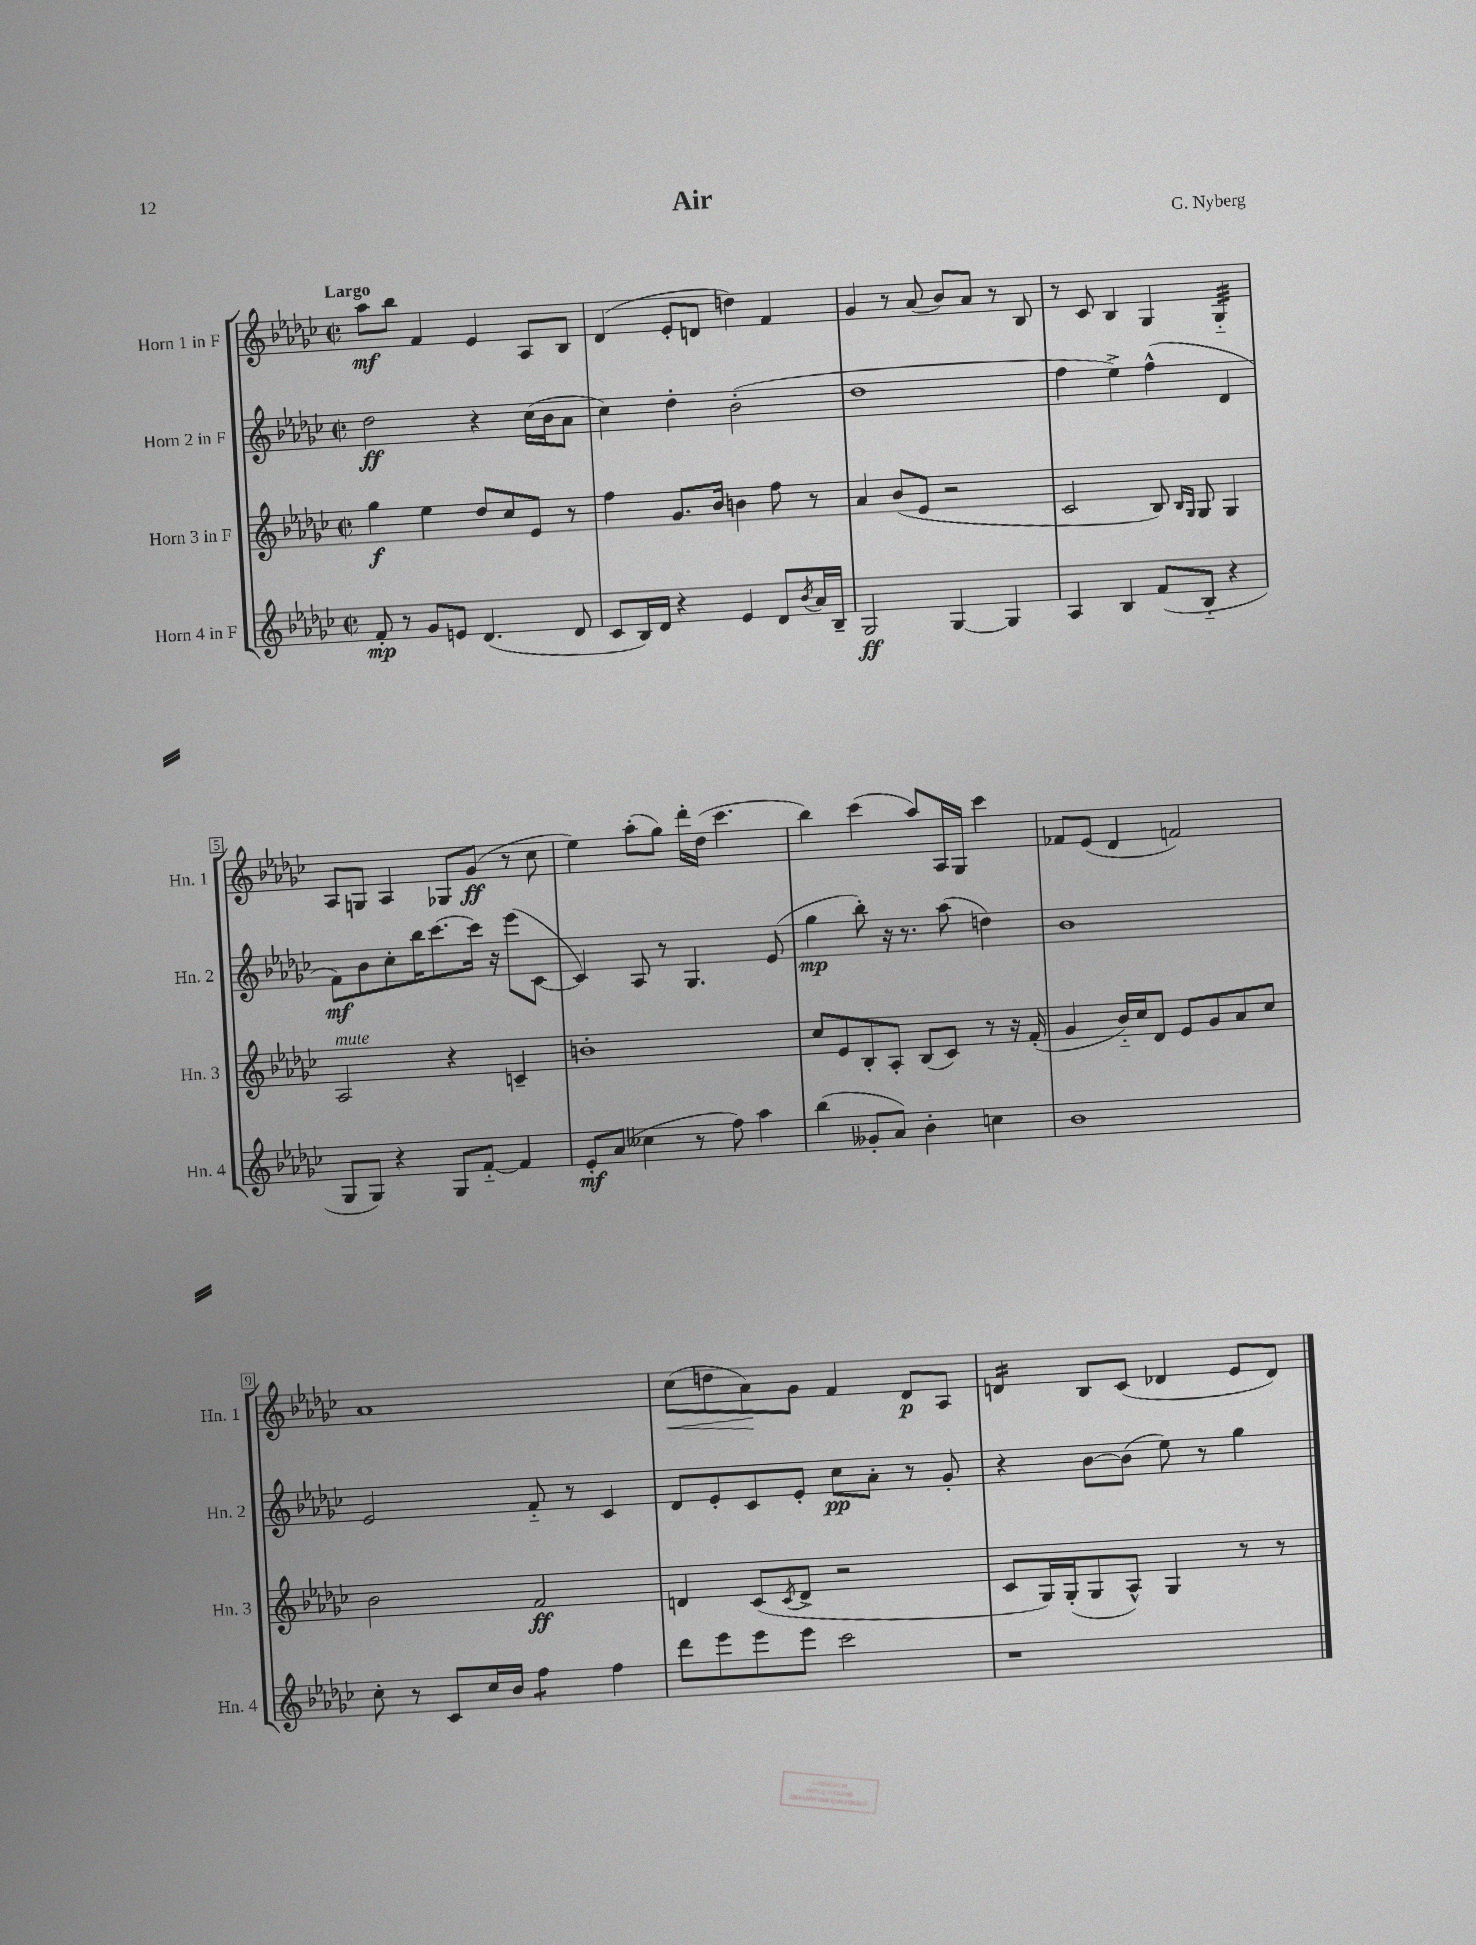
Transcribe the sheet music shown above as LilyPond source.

\header { title = "Air" composer = "G. Nyberg" }
<<
\new StaffGroup <<
\new Staff = "s0" \with { instrumentName = "Horn 1 in F" shortInstrumentName = "Hn. 1" } {
    \clef treble \key ges \major \defaultTimeSignature \time 2/2 \tempo "Largo"
    aes''8\mf bes''8 f'4 ees'4 aes8 bes8 |
    des'4( ees'8-. d'8 d''4) f'4 |
    ges'4 r8 aes'8( bes'8) aes'8 r8 bes8 |
    r8 ces'8 bes4 ges4 ges4:32-_ |
    aes8 g8 aes4 ges8 ges'8\ff( r8 ces''8 |
    ees''4) aes''8-.( ges''8) des'''16-. des''16( ces'''4. |
    bes''4) ces'''4( aes''8) aes16 ges16 ces'''4 |
    fes'8 ees'8( des'4 f'2) |
    aes'1 |
    ces''8\<( d''8 aes'8\!) ges'8 f'4 des'8\p aes8 |
    d'4:16 bes8 ces'8( des'4 ees'8 des'8) \bar "|." |
}
\new Staff = "s1" \with { instrumentName = "Horn 2 in F" shortInstrumentName = "Hn. 2" } {
    \clef treble \key ges \major \defaultTimeSignature \time 2/2
    des''2\ff r4 ces''16( bes'16 aes'8 |
    ces''4) des''4-. bes'2-.( |
    des''1 |
    f''4 ees''4->) f''4-^( des'4 |
    f'8\mf) bes'8 ces''8-. bes''16 ces'''8.~ ces'''16 r16 ees'''8( ces'8~ |
    ces'4) aes8 r8 ges4. ees'8( |
    ges''4\mp bes''8-.) r16 r8. aes''8( d''4) |
    bes'1 |
    ees'2 f'8-_ r8 ces'4 |
    des'8 ees'8-. ces'8 ees'8-. ces''8\pp aes'8-. r8 ges'8-. |
    r4 bes'8~ bes'8( ees''8) r8 ges''4 \bar "|." |
}
\new Staff = "s2" \with { instrumentName = "Horn 3 in F" shortInstrumentName = "Hn. 3" } {
    \clef treble \key ges \major \defaultTimeSignature \time 2/2
    ges''4\f ees''4 des''8 ces''8 ees'8 r8 |
    f''4 ges'8. bes'16 b'4 f''8 r8 |
    aes'4 bes'8( ees'8 r2 |
    ces'2 bes8) \grace { bes16 ges16 } ges8 ges4 |
    aes2^\markup { \italic "mute" } r4 c'4-- |
    b'1-. |
    ces''8 ees'8 bes8-. aes8-. bes8( ces'8) r8 r16 f'16-.( |
    ges'4 bes'16-_) ces''16 des'8 ees'8 ges'8 aes'8 ces''8 |
    bes'2 f'2\ff |
    d'4 ces'8( \acciaccatura { ces'8 } d'8-> r2 |
    ces'8 ges16) ges16-.( ges8 aes8-^) ges4 r8 r8 \bar "|." |
}
\new Staff = "s3" \with { instrumentName = "Horn 4 in F" shortInstrumentName = "Hn. 4" } {
    \clef treble \key ges \major \defaultTimeSignature \time 2/2
    f'8-.\mp r8 ges'8 e'8 des'4.( des'8 |
    ces'8 bes16) des'16 r4 ees'4 des'8 \acciaccatura { bes'8 } aes'16 bes16-- |
    ges2\ff ges4~ ges4 |
    aes4 bes4 f'8( bes8-_ r4 |
    ges8 ges8) r4 ges8 f'8~-_ f'4 |
    ees'8-.\mf aes'8( ceses''4 r8 f''8) aes''4 |
    bes''4( geses'8-. aes'8) bes'4-. c''4 |
    bes'1 |
    ces''8-. r8 ces'8 ces''16 bes'16 f''4:8 f''4 |
    des'''8 ees'''8 ees'''8 ees'''8 ces'''2 |
    r1 \bar "|." |
}
>>
>>
\layout { \context { \Score \override BarNumber.stencil = #(make-stencil-boxer 0.1 0.3 ly:text-interface::print) } }
